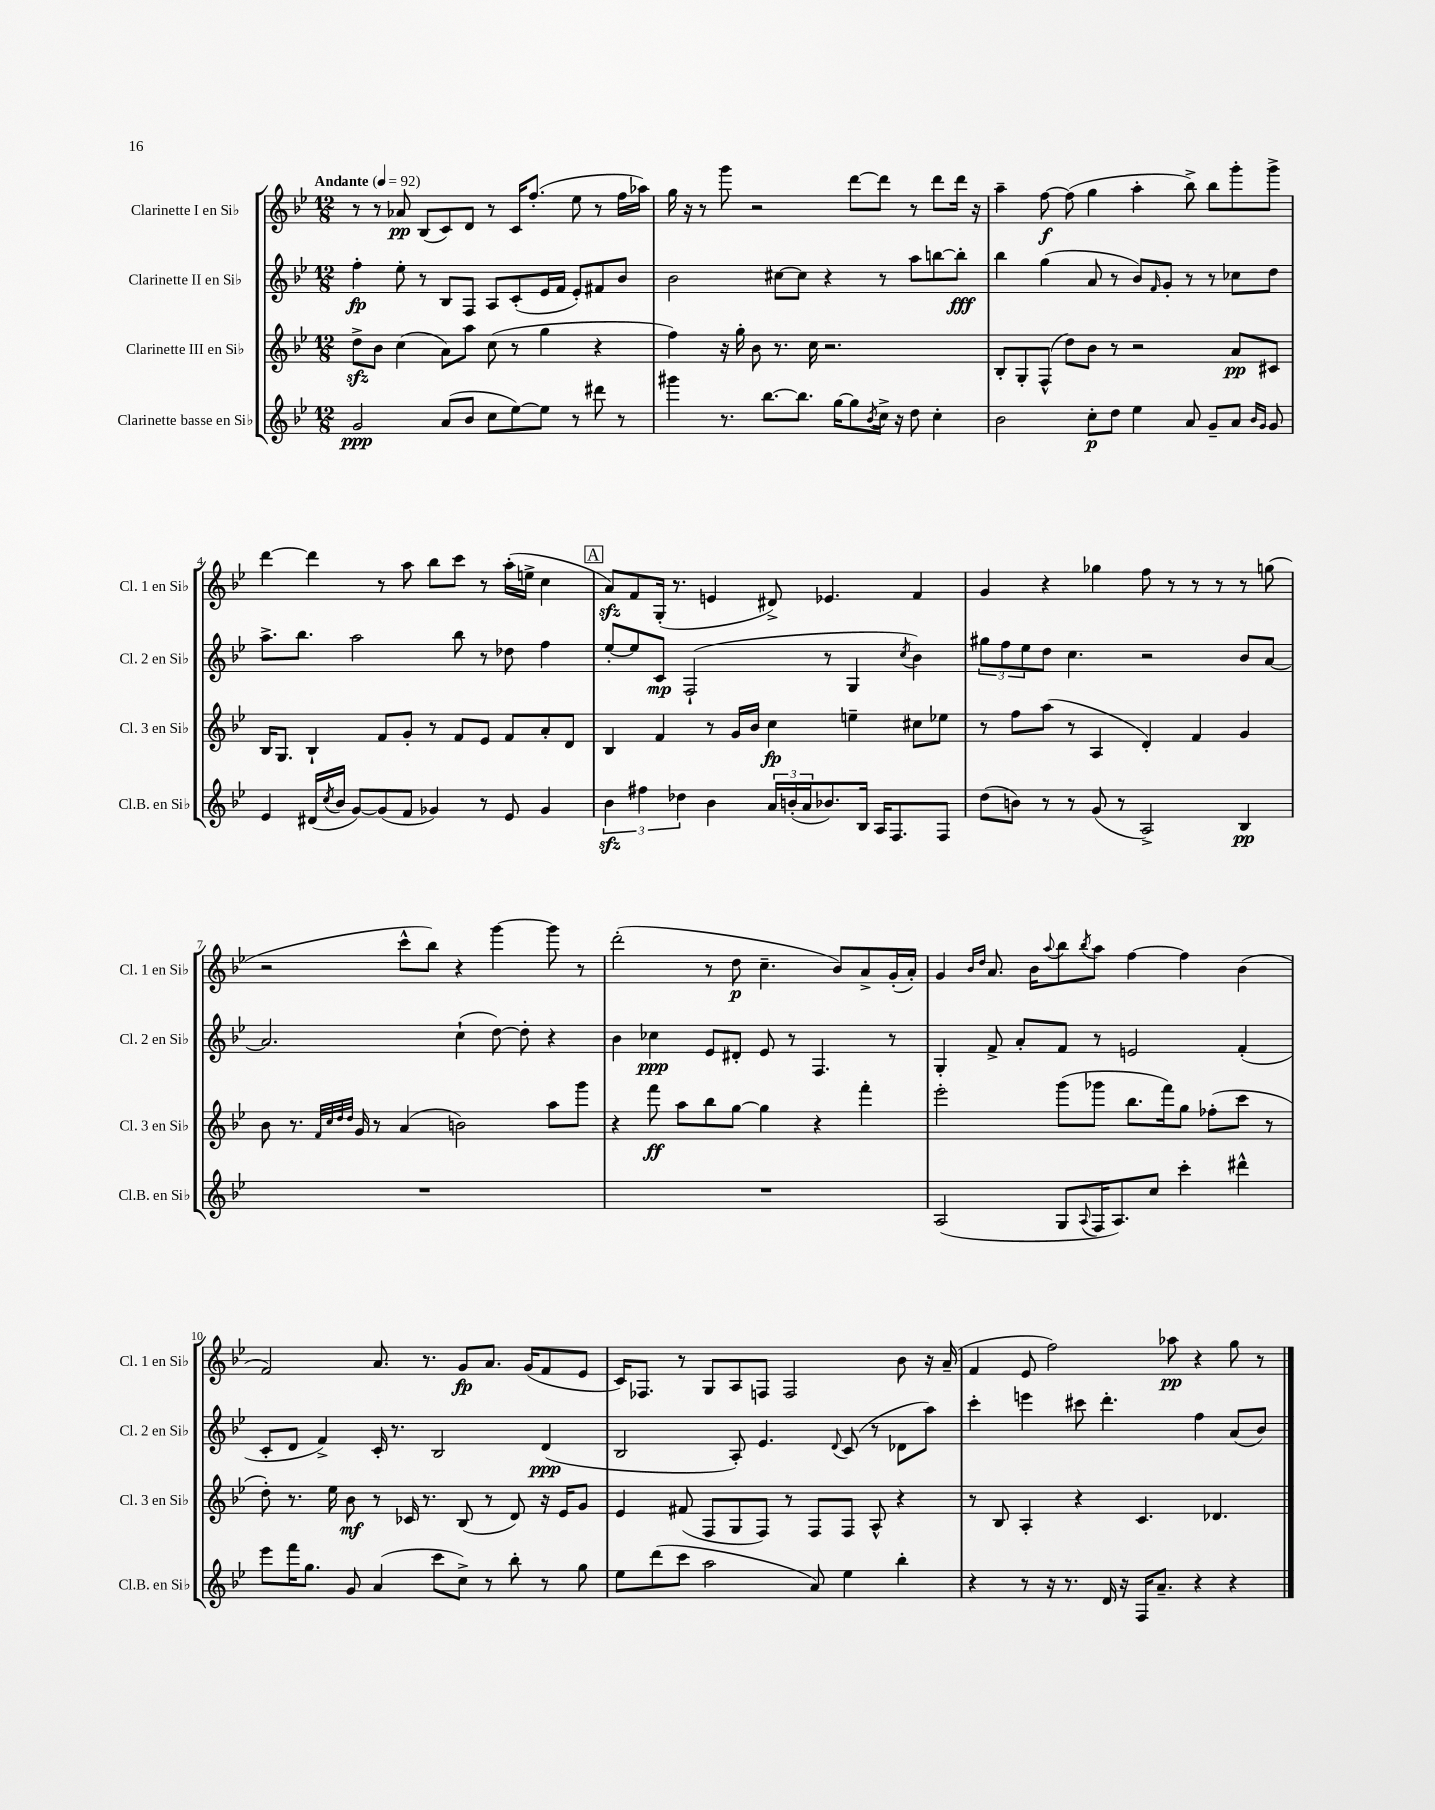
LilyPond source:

<<
\new StaffGroup <<
\new Staff = "s0" \with { instrumentName = "Clarinette I en Sib" shortInstrumentName = "Cl. 1 en Sib" } {
    \clef treble \key bes \major \numericTimeSignature \time 12/8 \tempo "Andante" 4 = 92
    r8 r8 aes'8\pp bes8( c'8) d'8 r8 c'16 f''8.-.( ees''8 r8 f''16 aes''16) |
    g''16 r16 r8 g'''8 r2 d'''8~ d'''8 r8 d'''8 d'''16 r16 |
    a''4-- f''8~\f f''8( g''4 a''4-. bes''8->) bes''8 g'''8-. g'''8-> |
    d'''4~ d'''4 r8 a''8 bes''8 c'''8 r8 a''16-.( e''16-> c''4 |
    \mark \markup { \box "A" } a'8\sfz) f'8 g16-.( r8. e'4 dis'8->) ees'4. f'4 |
    g'4 r4 ges''4 f''8 r8 r8 r8 r8 g''8( |
    r2 c'''8-^ bes''8) r4 g'''4~ g'''8 r8 |
    d'''2-.( r8 d''8\p c''4.-- bes'8) a'8-> g'16-.( a'16-.) |
    g'4 \grace { bes'16 d''16 } a'8. bes'16 \appoggiatura { a''8 } bes''8 \acciaccatura { bes''8 } a''8 f''4~ f''4 bes'4( |
    f'2) a'8. r8. g'8\fp a'8. g'16( f'8 ees'8 |
    c'16) fes8. r8 g8 a8 f8 f2 bes'8 r16 a'16--( |
    f'4 ees'8 f''2) aes''8\pp r4 g''8 r8 \bar "|." |
}
\new Staff = "s1" \with { instrumentName = "Clarinette II en Sib" shortInstrumentName = "Cl. 2 en Sib" } {
    \clef treble \key bes \major \numericTimeSignature \time 12/8
    f''4-.\fp ees''8-. r8 bes8 f8 a8 c'8-.( ees'16 f'16 ees'8-.) fis'8 bes'8 |
    bes'2 cis''8~ cis''8 r4 r8 a''8 b''8~ b''8-.\fff |
    bes''4 g''4( a'8 r8 bes'8) \grace { f'16 } g'8-. r8 r8 ces''8 d''8 |
    a''8.-> bes''8. a''2 bes''8 r8 des''8 f''4 |
    \mark \markup { \box "A" } ees''8~-. ees''8 c'8\mp f2-!( r8 g4 \acciaccatura { c''8 } bes'4) |
    \tuplet 3/2 { gis''8 f''8 ees''8 } d''8 c''4. r2 bes'8 a'8~ |
    a'2. c''4-!( d''8~) d''8-. r4 |
    bes'4 ces''4\ppp ees'8 dis'8-. ees'8 r8 f4. r8 |
    g4-. f'8-> a'8-. f'8 r8 e'2 f'4-.( |
    c'8-. d'8 f'4->) c'16-. r8. bes2 d'4\ppp( |
    bes2 a8-.) ees'4. \appoggiatura { d'8 } c'8( r8 des'8 a''8) |
    c'''4-. e'''4 cis'''8 d'''4.-. f''4 a'8( bes'8) \bar "|." |
}
\new Staff = "s2" \with { instrumentName = "Clarinette III en Sib" shortInstrumentName = "Cl. 3 en Sib" } {
    \clef treble \key bes \major \numericTimeSignature \time 12/8
    d''8->\sfz bes'8 c''4( a'8) a''8 c''8( r8 g''4 r4 |
    f''4) r16 g''16-. bes'8 r8. c''16 r2. |
    bes8-. g8-. f8-^( d''8) bes'8 r8 r2 a'8\pp cis'8 |
    bes16 g8. bes4-! f'8 g'8-. r8 f'8 ees'8 f'8 a'8-. d'8 |
    \mark \markup { \box "A" } bes4 f'4 r8 g'16 bes'16 c''4\fp e''4-- cis''8 ees''8 |
    r8 f''8 a''8( r8 a4 d'4-.) f'4 g'4 |
    bes'8 r8. \grace { f'32 c''32 d''32 d''32 } g'16 r8 a'4( b'2) a''8 g'''8 |
    r4 f'''8\ff a''8 bes''8 g''8~ g''4 r4 f'''4-. |
    ees'''2-. g'''8( ges'''8 bes''8. f'''16) g''8 fes''8-.( c'''8 r8 |
    d''8-.) r8. ees''16 bes'8\mf r8 ces'16 r8. bes8( r8 d'8) r16 ees'16 g'8 |
    ees'4 fis'8( f8 g8 f8) r8 f8 f8 a8-^ r4 |
    r8 bes8 a4-. r4 c'4. des'4. \bar "|." |
}
\new Staff = "s3" \with { instrumentName = "Clarinette basse en Sib" shortInstrumentName = "Cl.B. en Sib" } {
    \clef treble \key bes \major \numericTimeSignature \time 12/8
    g'2\ppp a'8( bes'8 c''8 ees''8~) ees''8 r8 dis'''8 r8 |
    gis'''4 r8. bes''8.~ bes''8. g''16~ g''8 \acciaccatura { bes'8 } c''16-> r16 d''8 c''4-. |
    bes'2 c''8-.\p d''8 ees''4 a'8 g'8-- a'8 \grace { bes'16 g'16 } g'8 |
    ees'4 dis'16( \acciaccatura { c''8 } bes'16 g'8~) g'8( f'8 ges'4) r8 ees'8 ges'4 |
    \mark \markup { \box "A" } \tuplet 3/2 { bes'4\sfz fis''4 des''4 } bes'4 \tuplet 3/2 { a'16 b'16-.( a'16 } bes'8.) bes16 a16 f8. f8 |
    d''8( b'8) r8 r8 g'8( r8 a2->) bes4\pp |
    R1. |
    R1. |
    a2( g8 \appoggiatura { a8 } f16 a8.) c''8 c'''4-. dis'''4-^ |
    ees'''8 f'''16 g''8. g'8 a'4( c'''8 c''8->) r8 bes''8-. r8 g''8 |
    ees''8 d'''8( c'''8 a''2 a'8) ees''4 bes''4-. |
    r4 r8 r16 r8. d'16 r16 f16 a'8.-- r4 r4 \bar "|." |
}
>>
>>
